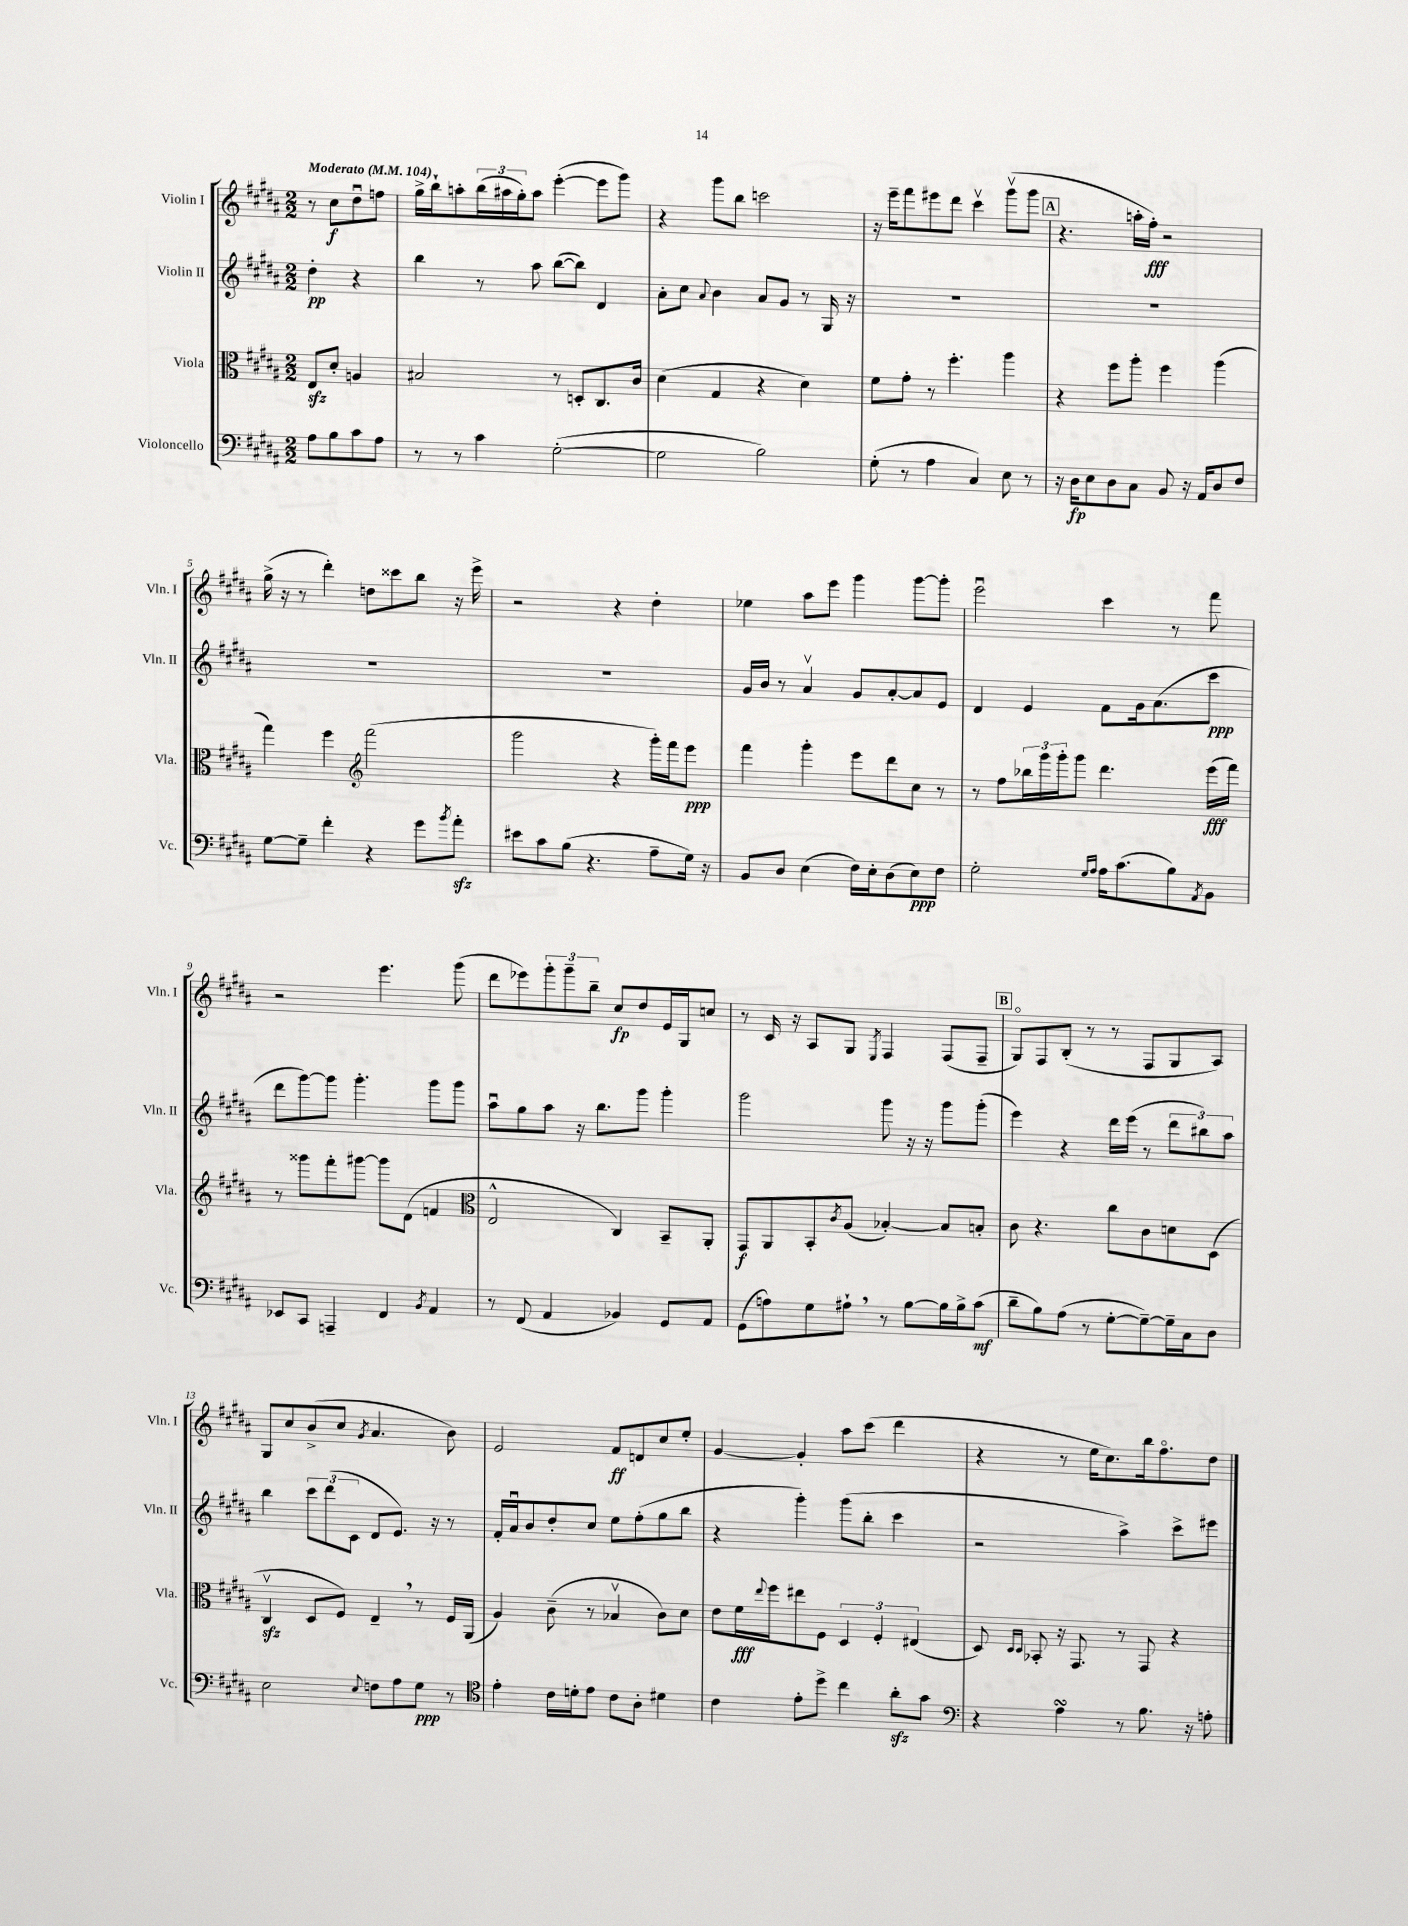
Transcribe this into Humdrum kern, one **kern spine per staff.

**kern	**dynam	**kern	**dynam	**kern	**dynam	**kern	**dynam
*part4	*part4	*part3	*part3	*part2	*part2	*part1	*part1
*staff4	*staff4	*staff3	*staff3	*staff2	*staff2	*staff1	*staff1
*I"Violoncello	*	*I"Viola	*	*I"Violin II	*	*I"Violin I	*
*I'Vc.	*	*I'Vla.	*	*I'Vln. II	*	*I'Vln. I	*
*clefF4	*	*clefC3	*	*clefG2	*	*clefG2	*
*k[f#c#g#d#a#]	*	*k[f#c#g#d#a#]	*	*k[f#c#g#d#a#]	*	*k[f#c#g#d#a#]	*
*M2/2	*	*M2/2	*	*M2/2	*	*M2/2	*
*MM104	*	*MM104	*	*MM104	*	*MM104	*
=	=	=	=	=	=	=	=
!	!	!	!	!	!	!LO:TX:a:B:t=Moderato	!
8A#\L	.	8Ezz/L	.	4dd#'\	pp	8r	.
8B\	.	8d#'/J	.	.	.	8cc#\L	f
8c#\	.	4An/	.	4r	.	8dd#u\	.
8A#\J	.	.	.	.	.	8ffn\J	.
=1	=1	=1	=1	=1	=1	=1	=1
8r	.	2B#X/	.	4bb\	.	16gg#^\LL	.
.	.	.	.	.	.	16bb`\J	.
8r	.	.	.	.	.	8aan'\	.
4c#\	.	.	.	8r	.	(24bb\L	.
.	.	.	.	.	.	24aa#X\	.
.	.	.	.	.	.	24gg#'\J)	.
.	.	.	.	8aa#\	.	8aa#\J	.
([2G#'\	.	8r	.	([8bb\L	.	([4eee'\	.
.	.	8Dn'/L	.	8bb\J])	.	.	.
.	.	8.C#/	.	4d#/	.	8eee\L]	.
.	.	.	.	.	.	8ggg#\J)	.
.	.	16c#/Jk	.	.	.	.	.
=2	=2	=2	=2	=2	=2	=2	=2
2G#\]	.	(4d#\	.	8a#'\L	.	4r	.
.	.	.	.	8cc#\J	.	.	.
.	.	.	.	8qqa#/	.	.	.
.	.	4G#/	.	4b\	.	8ggg#\L	.
.	.	.	.	.	.	8bb\J	.
2B\)	.	4r	.	8a#/L	.	2cccn\	.
.	.	.	.	8g#/J	.	.	.
.	.	4d#\)	.	8r	.	.	.
.	.	.	.	16G#/	.	.	.
.	.	.	.	16r	.	.	.
=3	=3	=3	=3	=3	=3	=3	=3
(8G#'\	.	8f#\L	.	1r	.	16r	.
.	.	.	.	.	.	16eee~\KL	.
8r	.	8g#'\J	.	.	.	8fff#\	.
4A#\	.	8r	.	.	.	8eee#X\	.
.	.	4.ff#'\	.	.	.	8ddd#\J	.
4C#/)	.	.	.	.	.	4ccc#v\	.
8E\	.	4aa#\	.	.	.	(8ggg#v\L	.
8r	.	.	.	.	.	8ggg#\J	.
!!LO:REH:place=s1:t=A
=4	=4	=4	=4	=4	=4	=4	=4
16r	.	4r	.	1r	.	4.r	.
16D#\KL	fp	.	.	.	.	.	.
8E\	.	.	.	.	.	.	.
8D#\	.	8ff#\L	.	.	.	.	.
8C#\J	.	8aa#'\J	.	.	.	16aan'\LL	.
.	.	.	.	.	.	16ff#'\JJ)	fff
8BB/	.	4ff#\	.	.	.	2r	.
16r	.	.	.	.	.	.	.
16AA#/KL	.	.	.	.	.	.	.
8D#/	.	(4aa#\	.	.	.	.	.
8F#/J	.	.	.	.	.	.	.
!!LO:LB:g=z
=5	=5	=5	=5	=5	=5	=5	=5
[8G#\L	.	4gg#\)	.	1r	.	(16gg#^\	.
.	.	.	.	.	.	16r	.
8G#~\J]	.	.	.	.	.	8r	.
4f#'\	.	4ff#\	.	.	.	4ddd#'\)	.
*	*	*clefG2	*	*	*	*	*
4r	.	(2fff#\	.	.	.	8ddn\L	.
.	.	.	.	.	.	8ccc##X\	.
8g#\L	.	.	.	.	.	8bb\J	.
8qb/	.	.	.	.	.	.	.
8a#zz'\J	.	.	.	.	.	16r	.
.	.	.	.	.	.	16eee^\	.
=6	=6	=6	=6	=6	=6	=6	=6
8e#X\L	.	2ggg#\	.	1r	.	2r	.
8c#\	.	.	.	.	.	.	.
(8B\J	.	.	.	.	.	.	.
4.r	.	.	.	.	.	.	.
.	.	4r	.	.	.	4r	.
8A#~\L	.	16ggg#'\LL)	.	.	.	4dd#'\	.
.	.	16fff#\J	.	.	.	.	.
16G#\Jk)	.	8eee\J	ppp	.	.	.	.
16r	.	.	.	.	.	.	.
=7	=7	=7	=7	=7	=7	=7	=7
8BB/L	.	4fff#\	.	16g#/LL	.	4ee-X\	.
.	.	.	.	16b/JJ	.	.	.
8D#/J	.	.	.	8r	.	.	.
(4E\	.	4ggg#'\	.	4a#v/	.	8aa#\L	.
.	.	.	.	.	.	8eee\J	.
16F#\LL)	.	8eee\L	.	8g#/L	.	4ggg#\	.
16E'\J	.	.	.	.	.	.	.
(8D#\	.	8ddd#\	.	[8a#'/	.	.	.
8E\)	ppp	8cc#\J	.	8a#/]	.	[8ggg#\L	.
8F#\J	.	8r	.	8e/J	.	8ggg#'\J]	.
=8	=8	=8	=8	=8	=8	=8	=8
2G#'\	.	8r	.	4d#/	.	2eeeu\	.
.	.	8ff#\L	.	.	.	.	.
.	.	24bb-X\L	.	4e/	.	.	.
.	.	24ggg#\	.	.	.	.	.
.	.	24ggg#'\J	.	.	.	.	.
.	.	8ggg#\J	.	.	.	.	.
16qqG#/LL	.	.	.	.	.	.	.
16qqA#/JJ	.	.	.	.	.	.	.
16A#\KL	.	4.ddd#\	.	8f#\L	.	4ccc#\	.
(8.c#\	.	.	.	.	.	.	.
.	.	.	.	16g#\k	.	.	.
.	.	.	.	(8.a#\	.	.	.
8B\)	.	.	.	.	.	8r	.
8qAA#/	.	.	.	.	.	.	.
8BB\J	.	(16eee\LL	fff	8ccc#\J	ppp	8fff#\	.
.	.	16fff#\JJ)	.	.	.	.	.
!!LO:LB:g=z
=9	=9	=9	=9	=9	=9	=9	=9
8EE-X/L	.	8r	.	8ddd#\L	.	2r	.
8CC#/J	.	8ggg##X\L	.	[8ggg#\)	.	.	.
4AAAn~/	.	8fff#'\	.	8ggg#\J]	.	.	.
.	.	[8ggg#X\J	.	4.ggg#'\	.	.	.
4FF#/	.	8ggg#\L]	.	.	.	4.eee\	.
.	.	(8d#\J	.	.	.	.	.
8qBB/	.	.	.	.	.	.	.
4AA#/	.	4fn/	.	8ggg#\L	.	.	.
.	.	.	.	8ggg#\J	.	(8ggg#\	.
=10	=10	=10	=10	=10	=10	=10	=10
*	*	*clefC3	*	*	*	*	*
8r	.	2E^^/	.	8aa#u\L	.	8ddd#\L	.
(8FF#/	.	.	.	8gg#\	.	8eee-X\)	.
4AA#/	.	.	.	8aa#\J	.	12ggg#'\	.
.	.	.	.	.	.	12ggg#~\	.
.	.	.	.	16r	.	.	.
.	.	.	.	.	.	12bb~\J	.
.	.	.	.	8.bb\L	.	.	.
4BB-X/)	.	4C#/)	.	.	.	8cc#/L	fp
.	.	.	.	8ggg#\J	.	8dd#/	.
8GG#/L	.	8BB~/L	.	4ggg#'\	.	16e/L	.
.	.	.	.	.	.	16G#/J	.
8AA#/J	.	8AA#'/J	.	.	.	8ccn/J	.
=11	=11	=11	=11	=11	=11	=11	=11
(8GG#\L	.	8GG#/L	f	2ggg#\	.	8r	.
8An\)	.	8AA#/	.	.	.	16c#/	.
.	.	.	.	.	.	16r	.
8G#\	.	8BB'/	.	.	.	8A#/L	.
.	.	8qc#/	.	.	.	.	.
8A#X`,\J	.	(8A#/J	.	.	.	8G#/J	.
.	.	.	.	.	.	8qE/	.
8r	.	[4B-X'/)	.	8ggg#\	.	4F#/	.
[8B\L	.	.	.	16r	.	.	.
.	.	.	.	16r	.	.	.
16B\L]	.	8B-/L]	.	8ggg#\L	.	(8F#/L	.
16B^\J	.	.	.	.	.	.	.
(8c#\J	mf	8Bn'/J	.	(8ggg#'\J	.	8F#~/J	.
!!LO:REH:place=s1:t=B
=12	=12	=12	=12	=12	=12	=12	=12
8d#~\L	.	8c#\	.	4eee\)	.	8G#/L)	.
8B\)	.	4.r	.	.	.	8F#/	.
(8A#\J	.	.	.	4r	.	(8B'/J	.
8r	.	.	.	.	.	8r	.
[8G#'\L	.	8cc#\L	.	16ddd#\LL	.	8r	.
.	.	.	.	(16eee\JJ	.	.	.
8G#~\_)	.	8c#\	.	8r	.	8F#/L	.
16G#~\L]	.	8dn\	.	12ddd#\L	.	8G#/	.
16C#\J	.	.	.	.	.	.	.
.	.	.	.	12bb#X\)	.	.	.
8D#\J	.	(8D#\J	.	.	.	8A#/J)	.
.	.	.	.	12aa#\J	.	.	.
!!LO:LB:g=z
=13	=13	=13	=13	=13	=13	=13	=13
2E\	.	4C#zzv/	.	4bb\	.	8G#/L	.
.	.	.	.	.	.	8cc#/	.
.	.	8D#/L	.	12ccc#\L	.	(8b^/	.
.	.	.	.	(12ddd#\	.	.	.
.	.	8F#/J)	.	.	.	8cc#/J	.
.	.	.	.	12c#\J	.	.	.
8qqE/	.	.	.	.	.	8qg#/	.
8Fn\L	.	4E~,/	.	8d#/L	.	4.a#/	.
8A#\	.	.	.	8.e/J)	.	.	.
8G#\J	ppp	8r	.	.	.	.	.
.	.	.	.	16r	.	.	.
8r	.	16F#/LL	.	8r	.	8b\)	.
.	.	(16AA#/JJ	.	.	.	.	.
=14	=14	=14	=14	=14	=14	=14	=14
*clefC4	*	*	*	*	*	*	*
4e'\	.	4A#/)	.	16f#'/LL	.	2e/	.
.	.	.	.	16a#u/J	.	.	.
.	.	.	.	8b/	.	.	.
16c#\LL	.	(8c#~\	.	8dd#'/	.	.	.
16dn'\J	.	.	.	.	.	.	.
8e\J	.	8r	.	8cc#/J	.	.	.
8c#\L	.	4B-Xv/	.	8ee\L	.	8f#/L	ff
8A#'\J	.	.	.	(8ff#'\	.	8dn/	.
4d#X\	.	8c#\L)	.	8gg#\	.	8cc#/	.
.	.	8d#\J	.	8bb\J	.	8ee'/J	.
=15	=15	=15	=15	=15	=15	=15	=15
4c#\	.	8e\L	.	4r	.	[4g#/	.
.	.	16f#\L	fff	.	.	.	.
.	.	8qqee/	.	.	.	.	.
.	.	16ff#\J	.	.	.	.	.
8e'\L	.	8ee#X\	.	4ggg#'\)	.	4g#'/]	.
8dd#^\J	.	8F#\J	.	.	.	.	.
4cc#\	.	6D#/	.	(8ggg#\L	.	8aa#\L	.
.	.	.	.	8bb'\J	.	(8ccc#\J	.
.	.	6F#'/	.	.	.	.	.
8a#zz'\L	.	.	.	4ccc#\	.	4ddd#\	.
.	.	(6E#X/	.	.	.	.	.
8g#\J	.	.	.	.	.	.	.
=16	=16	=16	=16	=16	=16	=16	=16
*clefF4	*	*	*	*	*	*	*
4r	.	8D#/)	.	2r	.	4r	.
.	.	16qqD#/LL	.	.	.	.	.
.	.	16qqD#/JJ	.	.	.	.	.
.	.	8BB-X'/	.	.	.	.	.
4A#sSsS\	.	16r	.	.	.	8r	.
.	.	8.GG#/	.	.	.	.	.
.	.	.	.	.	.	16ee\KL	.
.	.	.	.	.	.	8.cc#\)	.
8r	.	8r	.	4aa#^\)	.	.	.
8.B\	.	8GG#/	.	.	.	16bb\k	.
.	.	.	.	.	.	8.ff#\	.
.	.	4r	.	8ccc#^\L	.	.	.
16r	.	.	.	.	.	.	.
8An'\	.	.	.	8eee#X\J	.	8dd#\J	.
==	==	==	==	==	==	==	==
*-	*-	*-	*-	*-	*-	*-	*-
